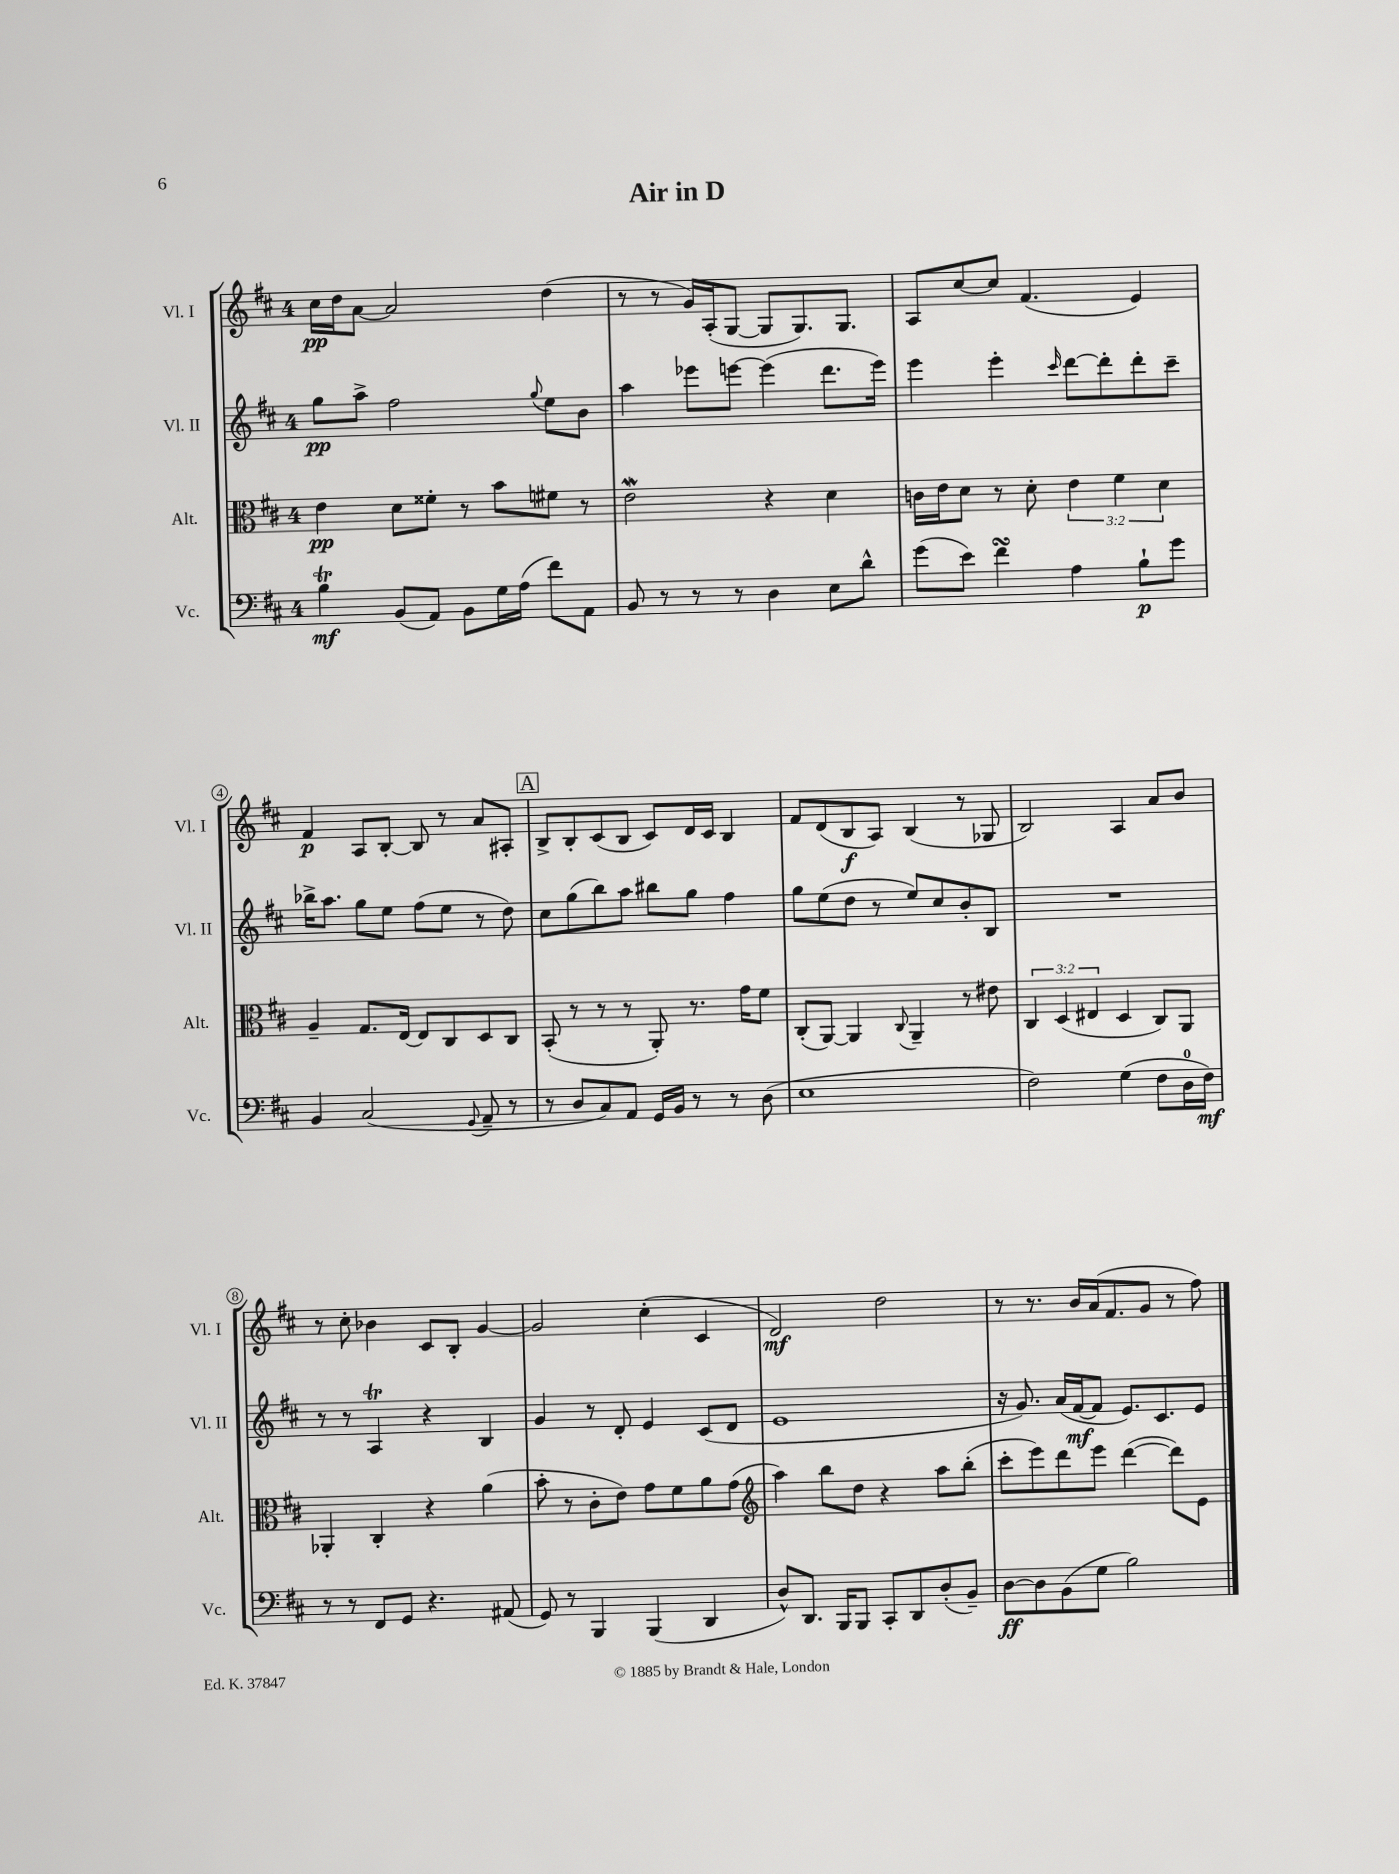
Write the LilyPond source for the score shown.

\header { title = "Air in D" }
<<
\new StaffGroup <<
\new Staff = "s0" \with { instrumentName = "Vl. I" shortInstrumentName = "Vl. I" } {
    \clef treble \key d \major \once \override Staff.TimeSignature.style = #'single-digit \time 4/4
    cis''16\pp d''16 a'8~ a'2 d''4( |
    r8 r8 g'16) a16-.( g8~ g8 g8.) g8. |
    a8 cis''8~ cis''8 fis'4.( e'4) |
    fis'4\p a8 b8~-. b8 r8 a'8 ais8-. |
    \mark \markup { \box "A" } b8-> b8-. cis'8( b8 cis'8) d'16 cis'16 b4 |
    fis'8 d'8( b8\f a8) b4( r8 ges8 |
    b2) a4 a'8 b'8 |
    r8 cis''8-. bes'4 cis'8 b8-. g'4~ |
    g'2 cis''4-.( cis'4 |
    d'2\mf) d''2 |
    r8 r8. b'16 a'16( fis'8. g'8 r8 fis''8) \bar "|." |
}
\new Staff = "s1" \with { instrumentName = "Vl. II" shortInstrumentName = "Vl. II" } {
    \clef treble \key d \major \once \override Staff.TimeSignature.style = #'single-digit \time 4/4
    g''8\pp a''8-> fis''2 \appoggiatura { g''8 } e''8 b'8 |
    a''4 ees'''8 e'''8~ e'''4( d'''8. e'''16) |
    e'''4 e'''4-. \grace { cis'''16 } d'''8~ d'''8-. d'''8-. cis'''8-- |
    bes''16-> a''8. g''8 e''8 fis''8( e''8 r8 d''8) |
    \mark \markup { \box "A" } cis''8 g''8( b''8) a''8 bis''8 g''8 fis''4 |
    g''8 e''8( d''8 r8 e''8) cis''8 b'8-. b8 |
    R1 |
    r8 r8 a4\trill r4 b4 |
    g'4 r8 d'8-. e'4 cis'8( d'8 |
    e'1 |
    r16 g'8.) a'16( fis'16~\mf fis'8 e'8.) cis'8. e'8 \bar "|." |
}
\new Staff = "s2" \with { instrumentName = "Alt." shortInstrumentName = "Alt." } {
    \clef alto \key d \major \once \override Staff.TimeSignature.style = #'single-digit \time 4/4 \override Staff.TupletNumber.text = #tuplet-number::calc-fraction-text
    e'4\pp d'8 fisis'8-. r8 b'8 fis'8 r8 |
    e'2\mordent r4 d'4 |
    c'16 e'16 d'8 r8 d'8-. \tuplet 3/2 { e'4 fis'4 d'4 } |
    a4-- g8. e16~ e8 cis8 d8 cis8 |
    \mark \markup { \box "A" } b,8-.( r8 r8 r8 a,8-.) r8. g'16 fis'8 |
    cis8-.( a,8~) a,4 \appoggiatura { cis8 } a,4-- r8 eis'8 |
    \tuplet 3/2 { cis4 d4( eis4 } d4 cis8) a,8 |
    aes,4-. cis4-. r4 a'4( |
    b'8-. r8 cis'8-. e'8) g'8 fis'8 a'8 g'8( |
    \clef treble a''4) b''8 d''8 r4 a''8 b''8-.( |
    cis'''8-. e'''8) d'''8 e'''8 d'''4~( d'''8) e'8 \bar "|." |
}
\new Staff = "s3" \with { instrumentName = "Vc." shortInstrumentName = "Vc." } {
    \clef bass \key d \major \once \override Staff.TimeSignature.style = #'single-digit \time 4/4
    b4\trill\mf b,8( a,8) b,8 g16 a16( fis'8) a,8 |
    b,8 r8 r8 r8 d4 e8 d'8-^ |
    g'8( e'8) fis'4\turn a4 b8-!\p g'8 |
    b,4 cis2( \appoggiatura { g,8 } a,8-- r8 |
    \mark \markup { \box "A" } r8 d8 cis8) a,8 g,16 b,16 r8 r8 d8( |
    e1 |
    fis2) g4( fis8 d16-0 fis16\mf) |
    r8 r8 fis,8 g,8 r4. ais,8( |
    g,8) r8 b,,4 b,,4( d,4 |
    d8-^) d,8. b,,16 b,,8 cis,8-. d,8 d8-.( b,8--) |
    d8~\ff d8 b,8( g8 b2) \bar "|." |
}
>>
>>
\layout { \context { \Score \override BarNumber.stencil = #(make-stencil-circler 0.1 0.3 ly:text-interface::print) } }
